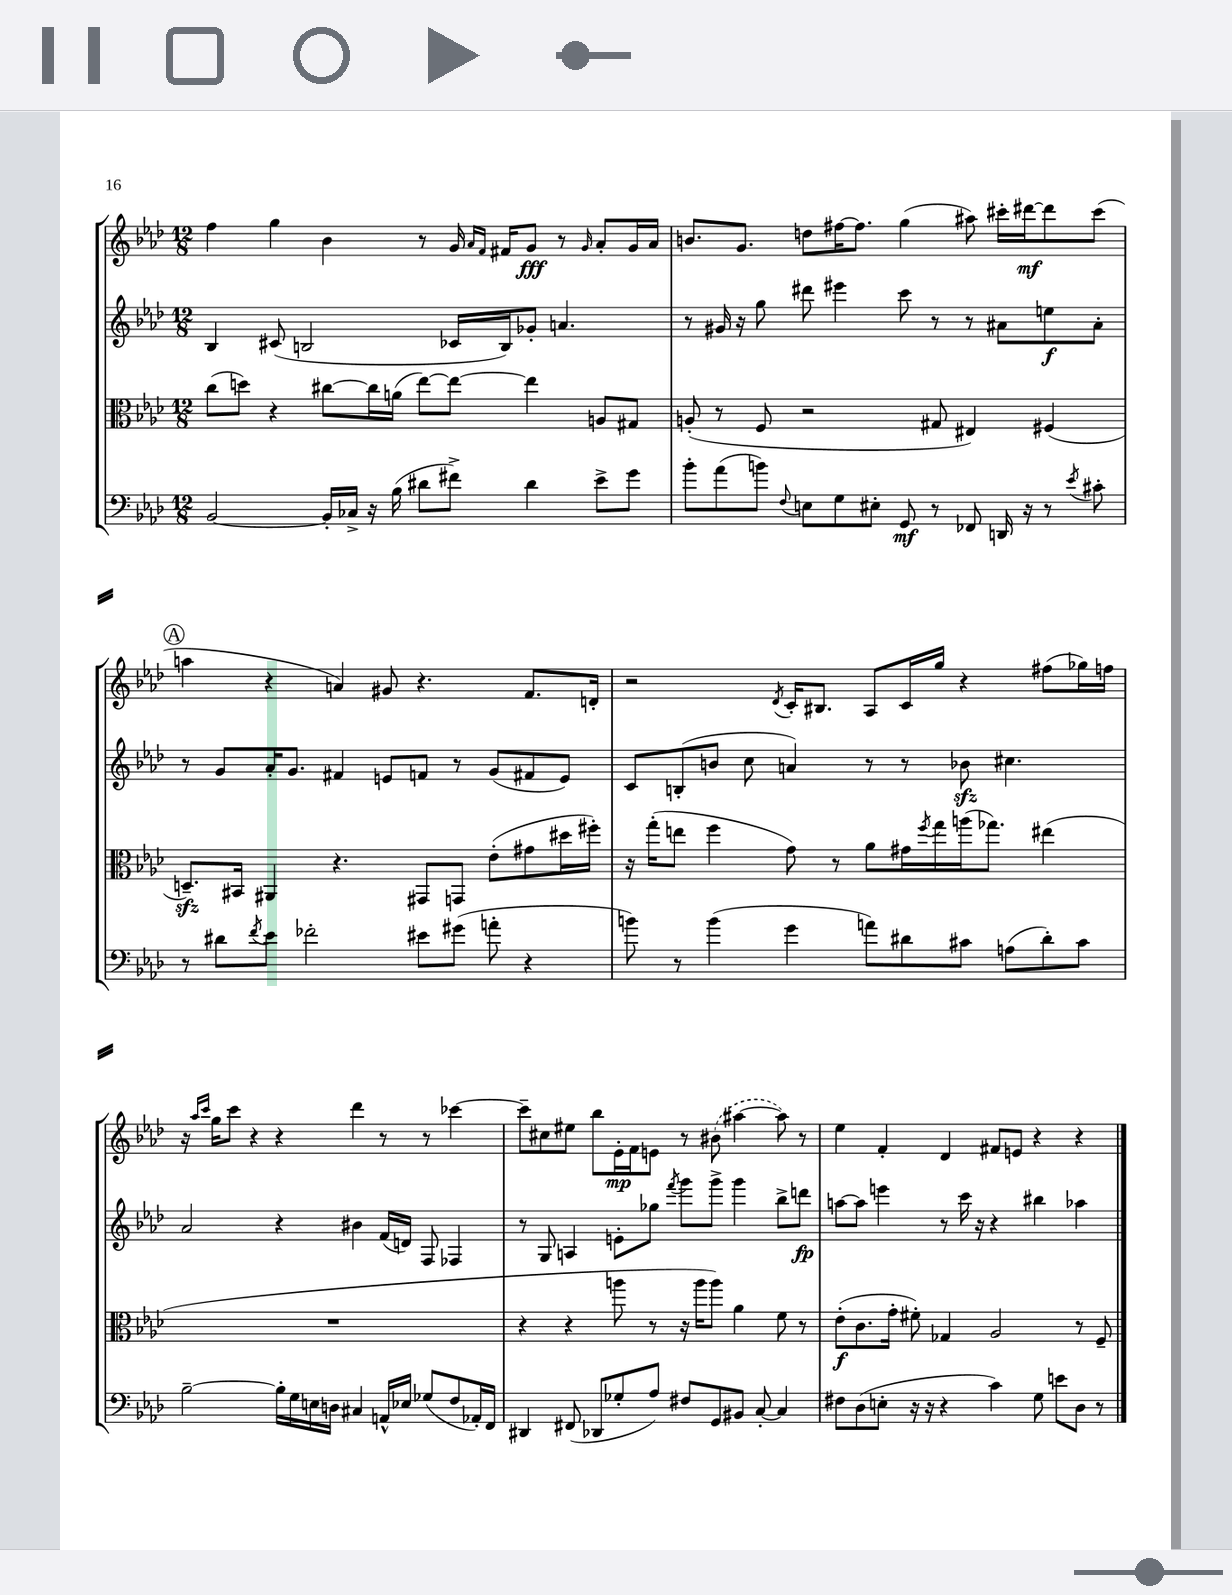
<<
\new StaffGroup <<
\new Staff = "s0" {
    \clef treble \key aes \major \numericTimeSignature \time 12/8
    f''4 g''4 bes'4 r8 g'16 \grace { aes'16 f'16 } fis'16 g'8\fff r8 \grace { g'16 } aes'8-. g'16 aes'16 |
    b'8. g'8. d''8 fis''16~ fis''8. g''4( ais''8) cis'''16-. dis'''16~\mf dis'''8 cis'''8( |
    \mark \markup { \circle "A" } a''4 r4 a'4) gis'8 r4. f'8. d'16-. |
    r2 \acciaccatura { des'8 } c'16-. bis8. aes8 c'16 g''16 r4 fis''8( ges''16) f''16 |
    r16 \grace { aes''16 c'''16 } g''16 c'''8 r4 r4 des'''4 r8 r8 ces'''4~ |
    ces'''8-- cis''8 eis''8 bes''8 ees'16-.\mp f'16 e'8 r8 \once \slurDashed bis'8( ais''4~ ais''8) r8 |
    ees''4 f'4-. des'4 fis'8 e'8 r4 r4 \bar "|." |
}
\new Staff = "s1" {
    \clef treble \key aes \major \numericTimeSignature \time 12/8
    bes4 cis'8( b2 ces'16 b16) ges'8-. a'4. |
    r8 gis'16 r16 g''8 dis'''8 eis'''4 c'''8 r8 r8 ais'8 e''8\f ais'8-. |
    \mark \markup { \circle "A" } r8 g'8 aes'16-. g'8. fis'4 e'8 f'8 r8 g'8( fis'8 e'8) |
    c'8 b8-.( b'8 c''8 a'4) r8 r8 bes'8\sfz cis''4. |
    aes'2 r4 bis'4 f'16( d'16) f8 fes4 |
    r8 g8 a4 e'8-. ges''8 \acciaccatura { f'''8 } g'''8 g'''8-> g'''4 bes''8-> d'''8\fp |
    a''8~ a''8 e'''4 r8 c'''16 r16 r4 bis''4 aes''4 \bar "|." |
}
\new Staff = "s2" {
    \clef alto \key aes \major \numericTimeSignature \time 12/8
    c''8( d''8) r4 cis''8~ cis''16 a'16( ees''8~) ees''8~ ees''4 a8 gis8 |
    a8-.( r8 f8 r2 gis8 eis4) fis4( |
    \mark \markup { \circle "A" } d8.--\sfz) bis,16 ais,4 r4. gis,8 g,8 ees'8-.( gis'8 dis''16 fis''16-.) |
    r16 g''16-.( e''8 f''4 g'8) r8 aes'8 gis'16 \acciaccatura { f''8 } g''16 a''16( ges''8.) eis''4( |
    R1. |
    r4 r4 a''8 r8 r16 a''16 a''8) aes'4 f'8 r8 |
    ees'8-.\f( c'8. g'16-. fis'8-.) ges4 aes2 r8 f8-- \bar "|." |
}
\new Staff = "s3" {
    \clef bass \key aes \major \numericTimeSignature \time 12/8
    bes,2~ bes,16-. ces16-> r16 bes16( dis'8 fis'8->) dis'4 ees'8-> g'8 |
    bes'8-. aes'8( b'8) \appoggiatura { f8 } e8 g8 eis8-. g,8\mf r8 fes,8 d,16 r16 r8 \acciaccatura { ees'8 } cis'8-. |
    \mark \markup { \circle "A" } r8 dis'8 \acciaccatura { f'8 } ees'8 fes'2-. eis'8 gis'8( a'8-. r4 |
    b'8) r8 b'4( g'4 a'8) dis'8 cis'8 a8( dis'8-.) cis'8 |
    bes2~-- bes16-. g16 e16 d16 cis4 a,16-^ ees16 ges8( f8 aes,16-.) f,16 |
    dis,4 fis,8( des,8 ges8-. aes8) fis8 g,8 bis,8 c8~-. c4 |
    fis8 des8( e8-. r16 r16 r4 c'4) g8 e'8 des8 r8 \bar "|." |
}
>>
>>
\layout { \context { \Score \remove "Bar_number_engraver" } }
